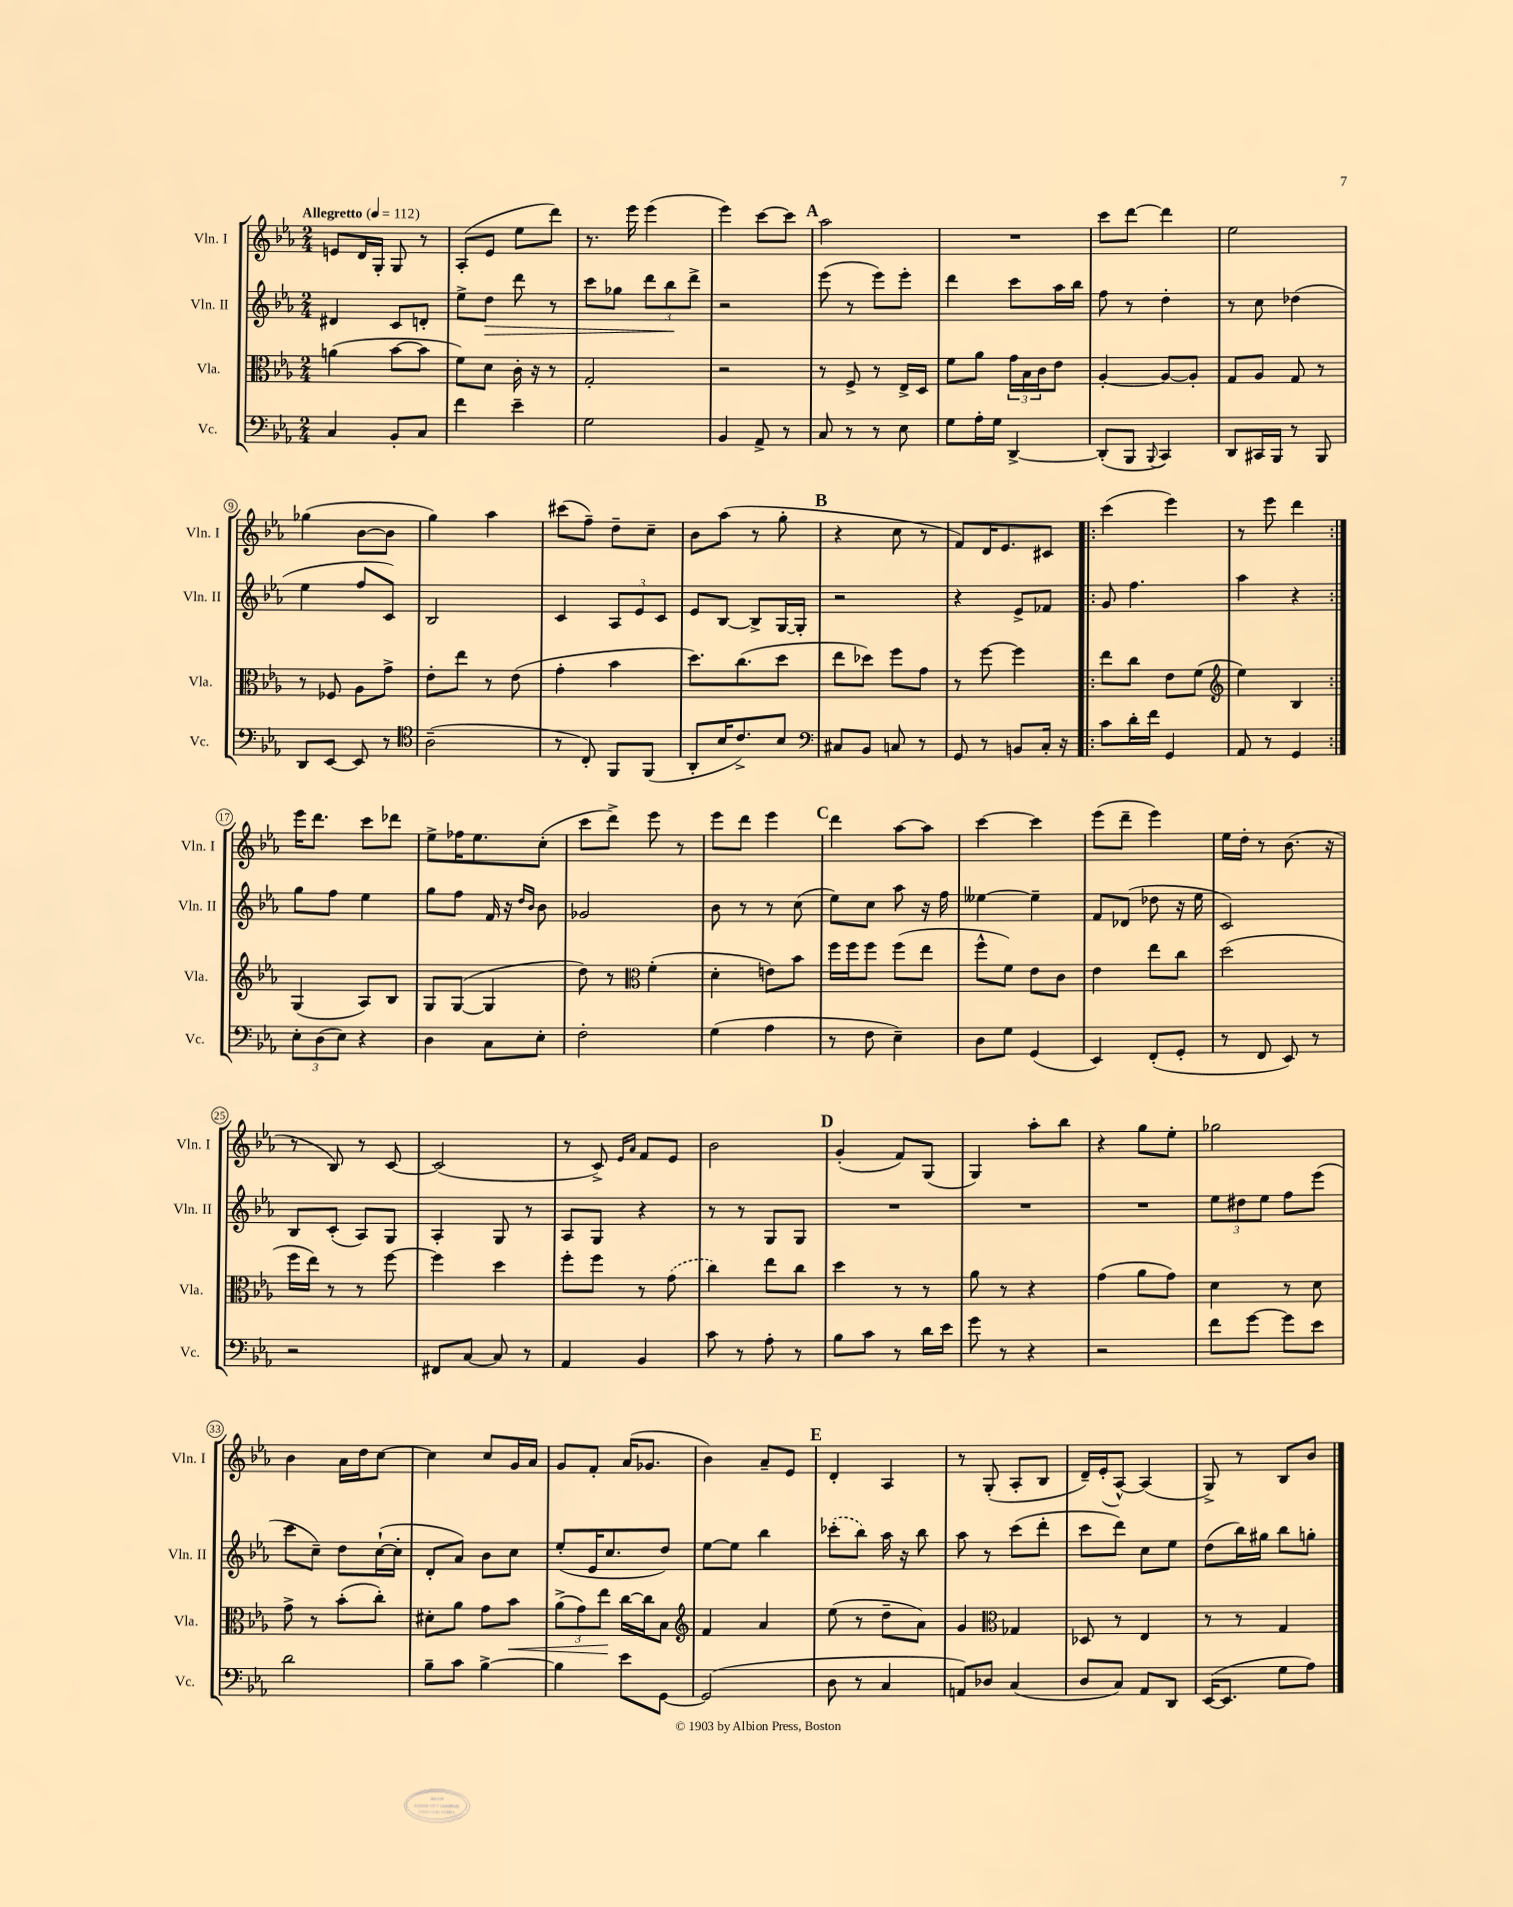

**kern	**kern	**dynam	**kern	**dynam	**kern
*part4	*part3	*part3	*part2	*part2	*part1
*staff4	*staff3	*staff3	*staff2	*staff2	*staff1
*I"Vc.	*I"Vla.	*	*I"Vln. II	*	*I"Vln. I
*I'Vc.	*I'Vla.	*	*I'Vln. II	*	*I'Vln. I
*clefF4	*clefC3	*	*clefG2	*	*clefG2
*k[b-e-a-]	*k[b-e-a-]	*	*k[b-e-a-]	*	*k[b-e-a-]
*M2/4	*M2/4	*	*M2/4	*	*M2/4
*MM112	*MM112	*	*MM112	*	*MM112
=1	=1	=1	=1	=1	=1
!	!	!	!	!	!LO:TX:a:B:t=Allegretto
4C/	(4an\	.	4d#X/	.	8en/L
.	.	.	.	.	16d/L
.	.	.	.	.	16G'/JJ
8BB-'/L	[8b-\L	.	8c/L	.	8G/
8C/J	8b-\J]	.	8dn'/J	.	8r
=2	=2	=2	=2	=2	=2
4f\	8f\L)	.	8ee-^\L	.	(8A-'/L
!	!	!	!	!LO:HP:b	!
.	8d\J	.	8dd\J	>	8e-/J
4e-~\	16c'\	.	8ddd\	.	8ee-\L
.	16r	.	.	.	.
.	8r	.	8r	.	8ddd\J)
=3	=3	=3	=3	=3	=3
2G\	2G'/	.	8ccc\L	.	8.r
.	.	.	8gg-X\J	.	.
.	.	.	.	.	16eee-\
.	.	.	12ddd\L	.	(4eee-\
.	.	.	12bb-\	.	.
.	.	.	12ddd^\J	]	.
=4	=4	=4	=4	=4	=4
4BB-/	2r	.	2r	.	4eee-\)
8AA-^/	.	.	.	.	[8ccc\L
8r	.	.	.	.	8ccc\J]
!!LO:REH:place=s1:t=A
=5	=5	=5	=5	=5	=5
8C/	8r	.	(8eee-\	.	2aa-\
8r	8F^/	.	8r	.	.
8r	8r	.	8eee-\L)	.	.
8E-\	16E-^/LL	.	8eee-'\J	.	.
.	16D/JJ	.	.	.	.
=6	=6	=6	=6	=6	=6
8G\L	8f\L	.	4ddd\	.	2r
16A-'\L	8a-\J	.	.	.	.
16G\JJ	.	.	.	.	.
[4DD^/	24g\LL	.	8ccc\L	.	.
.	24B-\	.	.	.	.
.	24c\J	.	.	.	.
.	8e-\J	.	16aa-\L	.	.
.	.	.	16bb-\JJ	.	.
=7	=7	=7	=7	=7	=7
(8DD'/L]	[4A-'/	.	8ff\	.	8ccc\L
8BBB-/J	.	.	8r	.	[8ddd\J
8qqBBB-/	.	.	.	.	.
4CC/)	8A-/L_	.	4dd'\	.	4ddd\]
.	8A-'/J]	.	.	.	.
=8	=8	=8	=8	=8	=8
8DD/L	8G/L	.	8r	.	2ee-\
16CC#X/L	8A-/J	.	8cc\	.	.
16BBB-/JJ	.	.	.	.	.
8r	8G/	.	(4dd-X\	.	.
8BBB-/	8r	.	.	.	.
!!LO:LB:g=z
=9	=9	=9	=9	=9	=9
8DD/L	8r	.	4ee-\	.	(4gg-X\
[8EE-/J	8F-X/	.	.	.	.
8EE-/]	8A-\L	.	8ff/L	.	[8b-\L
8r	8g^\J	.	8c/J)	.	8b-\J]
=10	=10	=10	=10	=10	=10
*clefC4	*	*	*	*	*
(2A-~\	8e-'\L	.	2B-/	.	4gg\)
.	8ee-\J	.	.	.	.
.	8r	.	.	.	4aa-\
.	(8e-\	.	.	.	.
=11	=11	=11	=11	=11	=11
8r	4g'\	.	4c/	.	(8ccc#X\L
8C'/)	.	.	.	.	8ff~\J)
8FF/L	4b-\	.	12A-/L	.	8dd~\L
.	.	.	12e-/	.	.
(8FF/J	.	.	.	.	8cc~\J
.	.	.	12c/J	.	.
=12	=12	=12	=12	=12	=12
8AA-'/L	8.dd\L)	.	8e-/L	.	8b-\L
16B-/K	.	.	[8B-/J	.	(8aa-\J
8.c^/)	(8.cc\	.	.	.	.
.	.	.	8B-^/L]	.	8r
8B-/J	8dd\J	.	[16G/L	.	8gg'\
.	.	.	16G'/JJ]	.	.
!!LO:REH:place=s1:t=B
=13	=13	=13	=13	=13	=13
*clefF4	*	*	*	*	*
8C#X/L	8ee-\L	.	2r	.	4r
8BB-/J	8dd-X\J)	.	.	.	.
8Cn/	8ff\L	.	.	.	8cc\
8r	8g\J	.	.	.	8r
=14	=14	=14	=14	=14	=14
8GG/	8r	.	4r	.	8f/L)
8r	[8ff\	.	.	.	16d/K
.	.	.	.	.	8.e-/
8BBn/L	4ff\]	.	8e-^/L	.	.
16C'/Jk	.	.	8f-X/J	.	8c#X/J
16r	.	.	.	.	.
=15!|:	=15!|:	=15!|:	=15!|:	=15!|:	=15!|:
8c\L	8ee-\L	.	8g/	.	(4ccc\
16d'\L	8cc\J	.	4.ff\	.	.
16f\JJ	.	.	.	.	.
4GG/	8e-\L	.	.	.	4eee-\)
.	(8f\J	.	.	.	.
=16	=16	=16	=16	=16	=16
*	*clefG2	*	*	*	*
8AA-/	4ee-\)	.	4aa-\	.	8r
8r	.	.	.	.	8eee-\
4GG/	4B-/	.	4r	.	4ddd\
!!LO:LB:g=z
=17:|!	=17:|!	=17:|!	=17:|!	=17:|!	=17:|!
12E-'\L	(4G/	.	8gg\L	.	16eee-\KL
.	.	.	.	.	8.ddd\J
(12D\	.	.	.	.	.
.	.	.	8ff\J	.	.
12E-\J)	.	.	.	.	.
4r	8A-/L)	.	4ee-\	.	8ccc\L
.	8B-/J	.	.	.	8ddd-X\J
=18	=18	=18	=18	=18	=18
4D\	8G/L	.	8gg\L	.	8ee-^\L
.	([8G/J	.	8ff\J	.	16ff-X\K
.	.	.	.	.	8.ee-\
8C\L	4G/]	.	16f/	.	.
.	.	.	16r	.	.
.	.	.	16qqdd/LL	.	.
.	.	.	16qqb-/JJ	.	.
8E-'\J	.	.	8b-\	.	(8cc'\J
=19	=19	=19	=19	=19	=19
2F'\	8dd\)	.	2g-X/	.	8ccc\L
.	8r	.	.	.	8ddd^\J)
*	*clefC3	*	*	*	*
.	(4f'\	.	.	.	8eee-\
.	.	.	.	.	8r
=20	=20	=20	=20	=20	=20
(4G\	4d'\	.	8b-\	.	8eee-\L
.	.	.	8r	.	8ddd\J
4A-\	8en\L)	.	8r	.	4eee-\
.	8b-\J	.	(8cc\	.	.
!!LO:REH:place=s1:t=C
=21	=21	=21	=21	=21	=21
8r	16ff\LL	.	8ee-\L)	.	4ddd\
.	16ff\J	.	.	.	.
8F\	8ff\J	.	8cc\J	.	.
4E-~\)	(8ff\L	.	8aa-\	.	[8aa-\L
.	8ee-\J	.	16r	.	8aa-\J]
.	.	.	16ff\	.	.
=22	=22	=22	=22	=22	=22
8D\L	8ff^^\L	.	[4ee--X\	.	[4ccc\
8G\J	8f\J)	.	.	.	.
(4GG/	8e-\L	.	4ee--~\]	.	4ccc\]
.	8c\J	.	.	.	.
=23	=23	=23	=23	=23	=23
4EE-/)	4e-\	.	8f/L	.	(8eee-\L
.	.	.	(8d-X/J	.	8ddd~\J
(8FF'/L	8ee-\L	.	8dd-X\	.	4eee-\)
8GG'/J	8cc\J	.	16r	.	.
.	.	.	16ee-\	.	.
=24	=24	=24	=24	=24	=24
8r	(2dd\	.	2c/)	.	16ee-\LL
.	.	.	.	.	16dd'\JJ
8FF/	.	.	.	.	8r
8EE-/)	.	.	.	.	(8.b-\
8r	.	.	.	.	.
.	.	.	.	.	16r
!!LO:LB:g=z
=25	=25	=25	=25	=25	=25
2r	16ff\LL	.	8B-/L	.	8r
.	16ee-\JJ)	.	.	.	.
.	8r	.	(8c'/J	.	8B-/)
.	8r	.	8A-/L)	.	8r
.	[8ff\	.	8G/J	.	[8c/
=26	=26	=26	=26	=26	=26
8FF#X/L	4ff\]	.	4A-'/	.	(2c/]
[8C/J	.	.	.	.	.
8C/]	4dd\	.	8G/	.	.
8r	.	.	8r	.	.
=27	=27	=27	=27	=27	=27
4AA-/	8ff'\L	.	8A-/L	.	8r
.	8ff\J	.	8G/J	.	8c^/)
.	.	.	.	.	16qqe-/LL
.	.	.	.	.	16qqa-/JJ
4BB-/	8r	.	4r	.	8f/L
.	(8g\	.	.	.	8e-/J
=28	=28	=28	=28	=28	=28
8c\	4cc\)	.	8r	.	2b-\
8r	.	.	8r	.	.
8A-'\	8ee-\L	.	8G/L	.	.
8r	8cc\J	.	8G/J	.	.
!!LO:REH:place=s1:t=D
=29	=29	=29	=29	=29	=29
8B-\L	4dd\	.	2r	.	(4g'/
8c\J	.	.	.	.	.
8r	8r	.	.	.	8f/L)
16d\LL	8r	.	.	.	(8G/J
16e-\JJ	.	.	.	.	.
=30	=30	=30	=30	=30	=30
8g\	8a-\	.	2r	.	4G/)
8r	8r	.	.	.	.
4r	4r	.	.	.	8aa-'\L
.	.	.	.	.	8bb-\J
=31	=31	=31	=31	=31	=31
2r	(4g\	.	2r	.	4r
.	8a-\L	.	.	.	8gg\L
.	8g\J)	.	.	.	8ee-'\J
=32	=32	=32	=32	=32	=32
8f\L	4d\	.	12ee-\L	.	2gg-X\
.	.	.	12dd#X\	.	.
[8g\J	.	.	.	.	.
.	.	.	12ee-\J	.	.
8g\L]	8r	.	8ff\L	.	.
8e-\J	8d\	.	(8eee-\J	.	.
!!LO:LB:g=z
=33	=33	=33	=33	=33	=33
2d\	8g^\	.	8ccc\L	.	4b-\
.	8r	.	8cc~\J)	.	.
.	(8b-'\L	.	8dd\L	.	16a-\LL
.	.	.	.	.	16dd\J
.	8cc'\J)	.	([16cc`\L	.	[8cc\J
.	.	.	16cc'\JJ]	.	.
=34	=34	=34	=34	=34	=34
8B-~\L	8d#X'\L	.	8d'/L	.	4cc\]
8c\J	8a-\J	.	8a-/J)	.	.
[4B-^\	8g\L	.	8b-\L	.	8cc/L
!	!	!LO:HP:b	!	!	!
.	8b-\J	<	8cc\J	.	16g/L
.	.	.	.	.	16a-/JJ
=35	=35	=35	=35	=35	=35
4B-\]	(12a-^\L	.	(8ee-'/L	.	8g/L
.	12g\)	.	.	.	.
.	.	.	16e-/K	.	8f'/J
.	12ee-\J	.	.	.	.
.	.	.	8.cc/	.	.
8e-\L	[16cc\LL	[	.	.	(16a-/KL
.	16cc\J]	.	.	.	8.g-X/J
[8GG\J	8B-\J	.	8dd/J)	.	.
=36	=36	=36	=36	=36	=36
*	*clefG2	*	*	*	*
(2GG/]	4f/	.	[8ee-\L	.	4b-\)
.	.	.	8ee-\J]	.	.
.	4a-/	.	4bb-\	.	8a-~/L
.	.	.	.	.	8e-/J
!!LO:REH:place=s1:t=E
=37	=37	=37	=37	=37	=37
8D\	(8ee-\	.	(8ccc-X'\L	.	4d'/
8r	8r	.	8bb-\J)	.	.
4C/	8dd~\L	.	16aa-\	.	4A-/
.	.	.	16r	.	.
.	8a-\J)	.	8bb-\	.	.
=38	=38	=38	=38	=38	=38
8AAn/L)	4g/	.	8aa-\	.	8r
8D-X/J	.	.	8r	.	(8G'/
*	*clefC3	*	*	*	*
(4C/	4G-X/	.	(8ccc\L	.	8A-'/L
.	.	.	8ddd'\J	.	8B-/J
=39	=39	=39	=39	=39	=39
8D/L	8D-X/	.	8ccc\L	.	16d~/LL)
.	.	.	.	.	(16e-'/J
8C/J)	8r	.	8ddd\J)	.	[8A-^^/J)
8AA-/L	4E-/	.	8cc\L	.	(4A-/]
8DD/J	.	.	8ee-\J	.	.
=40	=40	=40	=40	=40	=40
([16EE-/KL	8r	.	(8dd\L	.	8G^/)
8.EE-/J]	.	.	.	.	.
.	8r	.	16bb-\L)	.	8r
.	.	.	16gg#X\JJ	.	.
8G\L	4G/	.	8bb-\L	.	8B-/L
8A-\J)	.	.	8ggn'\J	.	8b-/J
==	==	==	==	==	==
*-	*-	*-	*-	*-	*-
